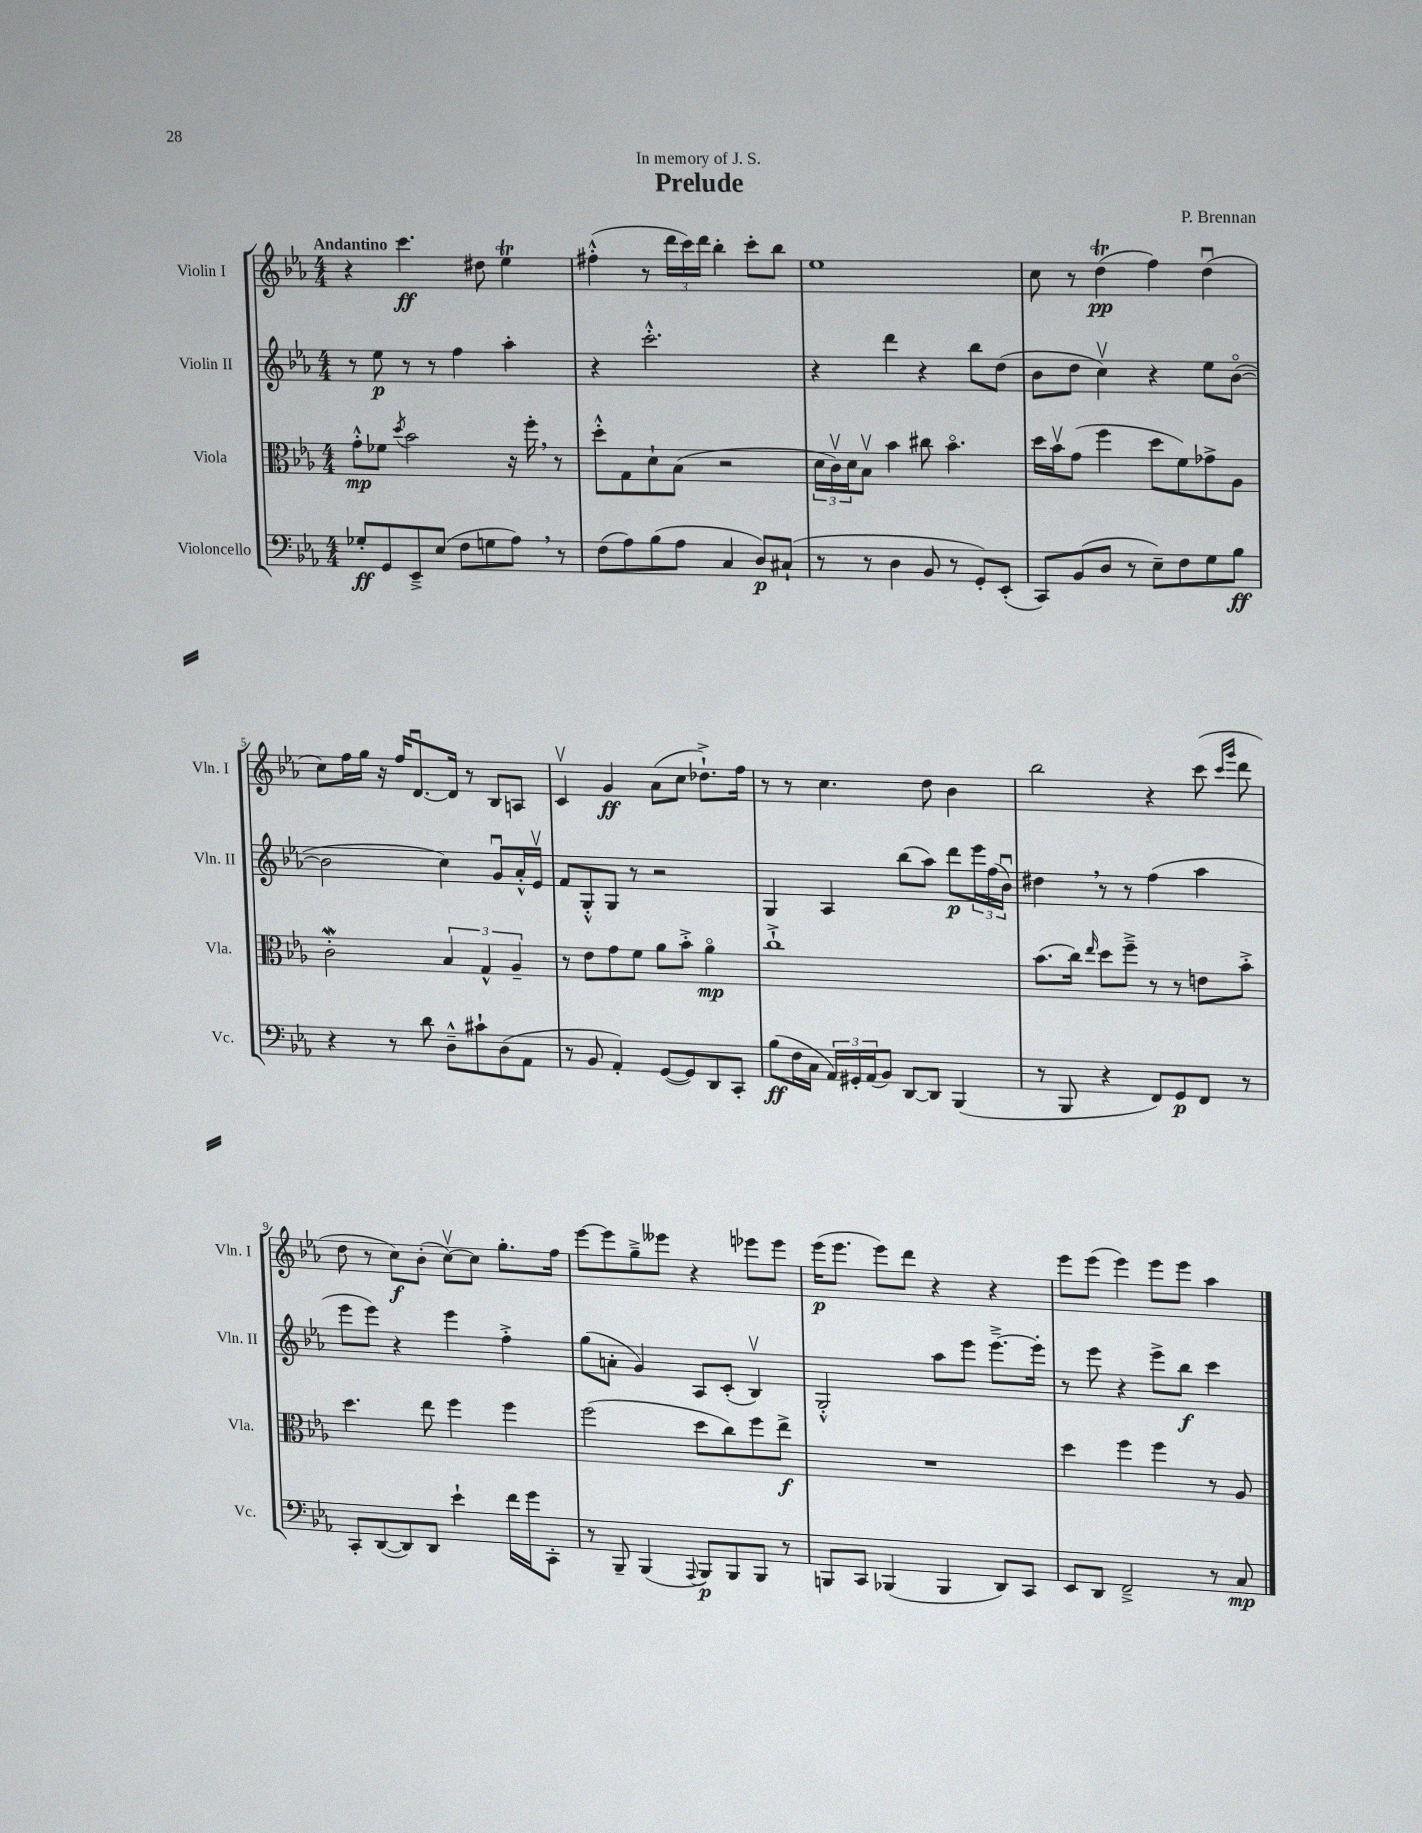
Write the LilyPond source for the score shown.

\header { title = "Prelude" composer = "P. Brennan" dedication = "In memory of J. S." }
<<
\new StaffGroup <<
\new Staff = "s0" \with { instrumentName = "Violin I" shortInstrumentName = "Vln. I" } {
    \clef treble \key ees \major \numericTimeSignature \time 4/4 \tempo "Andantino"
    r4 c'''4.\ff dis''8 ees''4\trill |
    fis''4-.-^( r8 \tuplet 3/2 { d'''16 c'''16) d'''16 } bes''4-. c'''8-. bes''8 |
    ees''1 |
    c''8 r8 d''4\trill\pp( f''4) d''4\downbow( |
    c''8) f''16 g''16 r16 f''16 d'8.~\downbow d'16 r8 bes8 a8 |
    c'4\upbow g'4\ff aes'8( c''8 des''8.-!->) f''16 |
    r8 r8 c''4. d''8 bes'4 |
    bes''2 r4 c'''8( \grace { c'''16 g'''16 } d'''8 |
    d''8 r8 c''8\f) bes'8-.( c''8~\upbow) c''8 g''8.-. f''16 |
    ees'''8~ ees'''8 g''8---> eeses'''8 r4 ees'''8 ees'''8 |
    ees'''16\p( ees'''8. ees'''8) d'''8 r4 r4 |
    ees'''8 ees'''8( ees'''4) ees'''8 ees'''8 aes''4 \bar "|." |
}
\new Staff = "s1" \with { instrumentName = "Violin II" shortInstrumentName = "Vln. II" } {
    \clef treble \key ees \major \numericTimeSignature \time 4/4
    r8 ees''8\p r8 r8 f''4 aes''4-. |
    r4 c'''2.-.-^ |
    r4 d'''4 r4 bes''8 d''8( |
    bes'8 d''8 c''4\upbow) r4 ees''8 bes'8~\flageolet( |
    bes'2 c''4) g'8\downbow aes'16-.-^ ees'16\upbow |
    f'8 g8-.-^ g8 r8 r2 |
    g4 aes4 bes''8( aes''8) d'''8\p \tuplet 3/2 { ees'''16 f''16( bes'16\downbow) } |
    dis''4 \breathe r8 r8 f''4( aes''4 |
    ees'''8 ees'''8) r4 ees'''4 f''4-.-> |
    g''8( a'8-. g'4) aes8 c'8-.( bes4\upbow) |
    g2-.-^ aes''8 ees'''8 ees'''8.~---> ees'''16-. |
    r8 ees'''8 r4 ees'''8-> bes''8\f c'''4 \bar "|." |
}
\new Staff = "s2" \with { instrumentName = "Viola" shortInstrumentName = "Vla." } {
    \clef alto \key ees \major \numericTimeSignature \time 4/4
    g'8-.-^\mp fes'8 \acciaccatura { d''8 } bes'2 r16 f''16-. \breathe r8 |
    d''8-.-^ g8 d'8-! bes8( r2 |
    \tuplet 3/2 { d'16 c'16\upbow) d'16 } bes8\upbow bes'4 cis''8 bes'4.\flageolet |
    d''16 bes'16\upbow g'8( f''4 d''8 f'8) ges'8-> aes8 |
    c'2-.\mordent \tuplet 3/2 { bes4 g4-^ aes4-- } |
    r8 ees'8 g'8 f'8 aes'8 bes'8-.-> aes'4\flageolet\mp |
    c''1-!-> |
    bes'8.( c''16) \grace { ees''16 } d''8 f''8---> r8 r8 e'8 bes'8-.-> |
    d''4. ees''8 f''4 f''4 |
    f''2( d''8 c''8) f''8 ees''8->\f |
    R1 |
    d''4 f''4 f''4 r8 aes8 \bar "|." |
}
\new Staff = "s3" \with { instrumentName = "Violoncello" shortInstrumentName = "Vc." } {
    \clef bass \key ees \major \numericTimeSignature \time 4/4
    ges8-.\ff g,8 ees,8---> ees8( f8 g8 aes8) \breathe r8 |
    f8( aes8) bes8( aes8 c4 d8\p) cis8-!( |
    r8 r8 d4 bes,8 r8 g,8-.) ees,8-.( |
    c,8) bes,8( d8 r8 ees8--) f8 g8 bes8\ff |
    r4 r8 d'8 d8---^ cis'8-! d8( aes,8 |
    r8 bes,8 aes,4-.) g,8~( g,8) d,8 c,8-. |
    bes8\ff( f16 c16 \tuplet 3/2 { aes,16) gis,16-. aes,16( } bes,8) d,8~ d,8 bes,,4( |
    r8 bes,,8 r4 f,8) g,8\p f,8 r8 |
    c,8-. d,8~( d,8) d,8 ees'4-! f'16 g'16 c,8-. |
    r8 bes,,8-- bes,,4( \appoggiatura { aes,,8 } bes,,8\p) bes,,8 bes,,8 r8 |
    b,,8 c,8 bes,,4( bes,,4 d,8) c,8 |
    ees,8 d,8 f,2---> r8 c8\mp \bar "|." |
}
>>
>>
